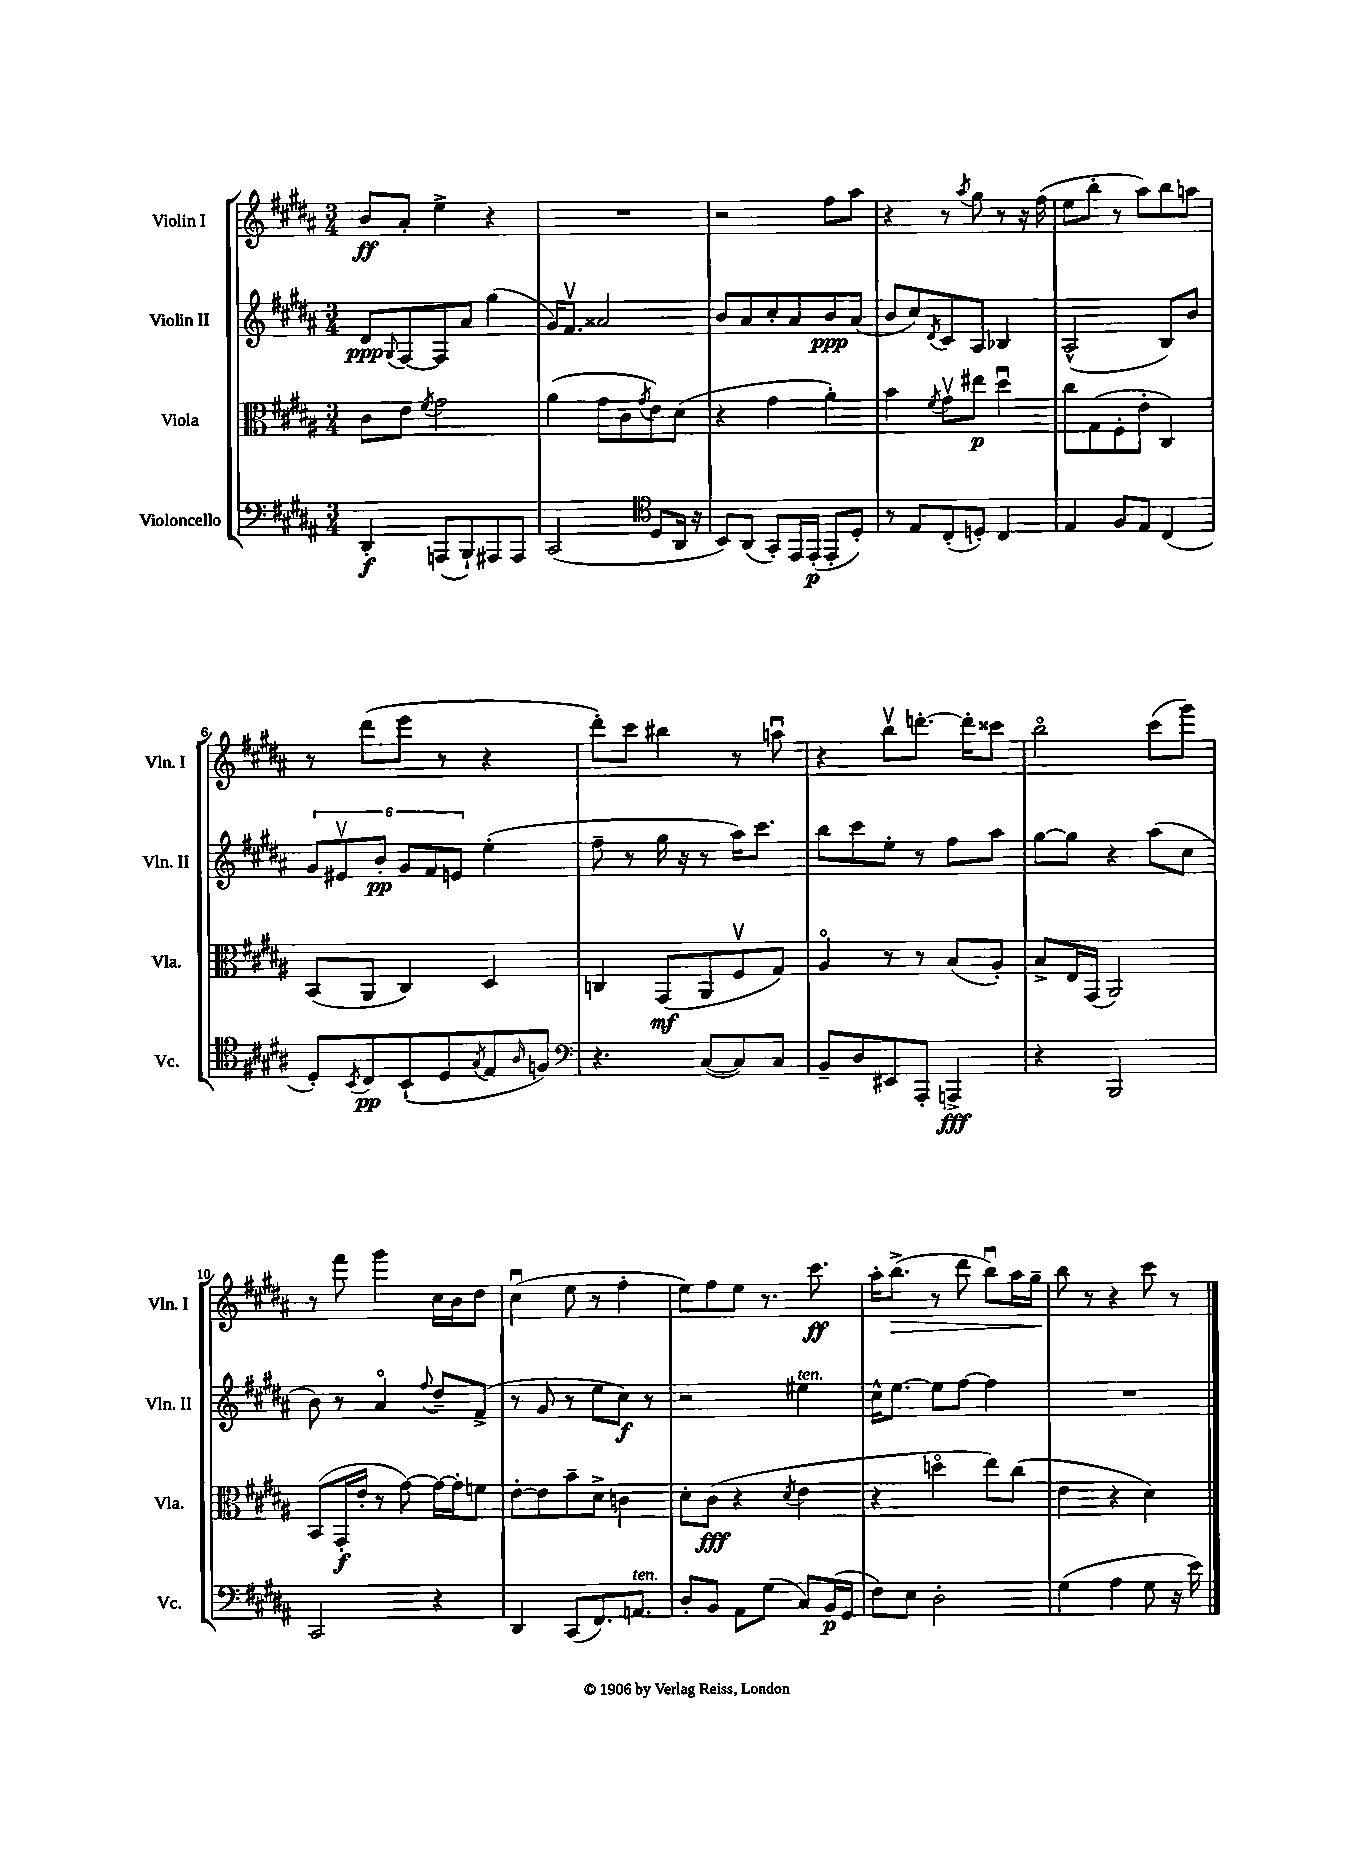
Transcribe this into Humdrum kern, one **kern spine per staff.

**kern	**dynam	**kern	**dynam	**kern	**dynam	**kern	**dynam
*part4	*part4	*part3	*part3	*part2	*part2	*part1	*part1
*staff4	*staff4	*staff3	*staff3	*staff2	*staff2	*staff1	*staff1
*I"Violoncello	*	*I"Viola	*	*I"Violin II	*	*I"Violin I	*
*I'Vc.	*	*I'Vla.	*	*I'Vln. II	*	*I'Vln. I	*
*clefF4	*	*clefC3	*	*clefG2	*	*clefG2	*
*k[f#c#g#d#a#]	*	*k[f#c#g#d#a#]	*	*k[f#c#g#d#a#]	*	*k[f#c#g#d#a#]	*
*M3/4	*	*M3/4	*	*M3/4	*	*M3/4	*
=1	=1	=1	=1	=1	=1	=1	=1
4DD#'/	f	8c#\L	.	8d#/L	ppp	8b/L	ff
.	.	.	.	8qqG#/	.	.	.
.	.	8e\J	.	[8F#/	.	8a#'/J	.
.	.	8qf#/	.	.	.	.	.
(8AAAn/L	.	2g#\	.	8F#/]	.	4ee^\	.
8BBB`/)	.	.	.	8a#/J	.	.	.
8AAA#X/	.	.	.	(4gg#\	.	4r	.
8AAA#/J	.	.	.	.	.	.	.
=2	=2	=2	=2	=2	=2	=2	=2
(2CC#/	.	(4a#\	.	16g#/KL)	.	2.r	.
.	.	.	.	8.f#v/J	.	.	.
.	.	8g#\L	.	2a##X/	.	.	.
.	.	8c#\	.	.	.	.	.
*clefC4	*	*	*	*	*	*	*
.	.	8qg#/	.	.	.	.	.
8D#/L	.	8e\)	.	.	.	.	.
16AA#/Jk	.	(8d#\J	.	.	.	.	.
16r	.	.	.	.	.	.	.
=3	=3	=3	=3	=3	=3	=3	=3
8BB/L)	.	4r	.	8b/L	.	2r	.
(8AA#/J	.	.	.	8a#/	.	.	.
8GG#'/L)	.	4g#\	.	8cc#'/	.	.	.
16EE/L	.	.	.	8a#/	.	.	.
(16EE'/JJ	p	.	.	.	.	.	.
8EE'/L	.	4a#'\)	.	8b/	ppp	8ff#\L	.
8D#'/J)	.	.	.	(8a#/J	.	8aa#\J	.
=4	=4	=4	=4	=4	=4	=4	=4
8r	.	4b\	.	8b/L	.	4r	.
8E/L	.	.	.	8cc#/)	.	.	.
.	.	8qf#/	.	8qd#/	.	.	.
(8C#'/	.	8g#v\L	.	8c#/	.	8r	.
.	.	.	.	.	.	8qaa#/	.
8Dn'/J)	.	8ee#X\J	p	8A#/J	.	8gg#\	.
4C#/	.	4dd#u\	.	4B-X/	.	8r	.
.	.	.	.	.	.	16r	.
.	.	.	.	.	.	(16ff#\	.
=5	=5	=5	=5	=5	=5	=5	=5
4E/	.	8cc#\L	.	(2A#^^/	.	8ee\L	.
.	.	(8G#\	.	.	.	8bb'\J	.
8F#/L	.	8F#'\	.	.	.	8r	.
8E/J	.	8e'\J	.	.	.	8aa#\L)	.
(4C#/	.	4C#/)	.	8B/L)	.	8bb\	.
.	.	.	.	8b/J	.	8aan\J	.
!!LO:LB:g=z
=6	=6	=6	=6	=6	=6	=6	=6
8D#'/L)	.	(8BB/L	.	12g#/L	.	8r	.
.	.	.	.	12e#Xv/	.	.	.
8qBB/	.	.	.	.	.	.	.
8C#/	pp	8AA#/J	.	.	.	(8ddd#\L	.
.	.	.	.	12b'/J	pp	.	.
(8BB`/	.	4C#/)	.	12g#/L	.	8eee\J	.
.	.	.	.	12f#/	.	.	.
8D#/	.	.	.	.	.	8r	.
.	.	.	.	12en/J	.	.	.
8qG#/	.	.	.	.	.	.	.
8E/	.	4D#/	.	(4ee'\	.	4r	.
16qqA#/	.	.	.	.	.	.	.
8Fn/J)	.	.	.	.	.	.	.
=7	=7	=7	=7	=7	=7	=7	=7
*clefF4	*	*	*	*	*	*	*
4.r	.	4Cn/	.	8ff#~\	.	8ddd#'\L)	.
.	.	.	.	8r	.	8ccc#\J	.
.	.	(8GG#/L	mf	16gg#\	.	4bb#X\	.
.	.	.	.	16r	.	.	.
([8C#/L	.	8AA#/	.	8r	.	.	.
8C#/])	.	8F#v/	.	16aa#\KL)	.	8r	.
.	.	.	.	8.ccc#\J	.	.	.
8C#/J	.	8G#/J)	.	.	.	8aanu\	.
=8	=8	=8	=8	=8	=8	=8	=8
8BB~/L	.	4A#/	.	8bb\L	.	4r	.
8D#/	.	.	.	8ccc#\	.	.	.
8EE#X/	.	8r	.	8ee'\J	.	8bbv\L	.
8AAA#'/J	.	8r	.	8r	.	[8.dddn'\J	.
4AAAn^/	fff	(8B/L	.	8ff#\L	.	.	.
.	.	.	.	.	.	16ddd'\KL]	.
.	.	8A#'/J)	.	8aa#\J	.	8ccc##X\J	.
=9	=9	=9	=9	=9	=9	=9	=9
4r	.	8B^/L	.	[8gg#\L	.	2bb\	.
.	.	16E/L	.	8gg#\J]	.	.	.
.	.	(16GG#/JJ	.	.	.	.	.
2BBB/	.	2AA#/)	.	4r	.	.	.
.	.	.	.	(8aa#\L	.	(8ccc#\L	.
.	.	.	.	8cc#\J	.	8ggg#\J)	.
!!LO:LB:g=z
=10	=10	=10	=10	=10	=10	=10	=10
2CC#/	.	(8BB/L	.	8b\)	.	8r	.
.	.	16GG#'/L	f	8r	.	8fff#\	.
.	.	16e'/JJ	.	.	.	.	.
.	.	8r	.	4a#/	.	4ggg#\	.
.	.	[8g#\)	.	.	.	.	.
.	.	.	.	8qqff#/	.	.	.
4r	.	16g#\LL_	.	8dd#~/L	.	16cc#\LL	.
.	.	16g#'\J]	.	.	.	16b\J	.
.	.	8fn\J	.	(8f#^/J	.	8dd#\J	.
=11	=11	=11	=11	=11	=11	=11	=11
4DD#/	.	[8e'\L	.	8r	.	(4cc#u\	.
.	.	8e\]	.	8g#/	.	.	.
(8CC#/L	.	8b~\	.	8r	.	8ee\	.
8.FF#/)	.	8d#^\J	.	8ee\L	.	8r	.
.	.	4cn\	.	8cc#\J)	f	4ff#'\	.
!LO:TX:a:i:t=ten.	!	!	!	!	!	!	!
8.AAn/J	.	.	.	.	.	.	.
.	.	.	.	8r	.	.	.
=12	=12	=12	=12	=12	=12	=12	=12
8D#'/L	.	8d#'\L	.	2r	.	8ee\L)	.
8BB/J	.	(8c#\J	fff	.	.	8ff#\	.
8AA#\L	.	4r	.	.	.	8ee\J	.
(8G#\J	.	.	.	.	.	8.r	.
.	.	8qd#/	.	.	.	.	.
!	!	!	!	!LO:TX:a:i:t=ten.	!	!	!
8C#/L)	.	4e\	.	4ee#X\	.	.	.
.	.	.	.	.	.	8.ccc#\	ff
(16BB/L	p	.	.	.	.	.	.
16GG#/JJ	.	.	.	.	.	.	.
=13	=13	=13	=13	=13	=13	=13	=13
8F#\L)	.	4r	.	16cc#^^\KL	.	16aa#'\KL	.
!	!	!	!	!	!	!	!LO:HP:b
.	.	.	.	[8.ee\J	.	(8.bb^\J	>
8E\J	.	.	.	.	.	.	.
2D#'\	.	4ddn\	.	8ee\L]	.	8r	.
.	.	.	.	[8ff#\J	.	8ddd#\	.
.	.	8ee\L)	.	4ff#\]	.	8bbu\L)	.
.	.	(8cc#\J	.	.	.	16aa#\L	.
.	.	.	.	.	.	16gg#~\JJ	.
.	.	.	.	.	.	.	]
=14	=14	=14	=14	=14	=14	=14	=14
(4G#\	.	4e\	.	2.r	.	8bb\	.
.	.	.	.	.	.	8r	.
4A#\	.	4r	.	.	.	4r	.
8G#\	.	4d#\)	.	.	.	8ccc#\	.
16r	.	.	.	.	.	8r	.
16e\)	.	.	.	.	.	.	.
==	==	==	==	==	==	==	==
*-	*-	*-	*-	*-	*-	*-	*-
